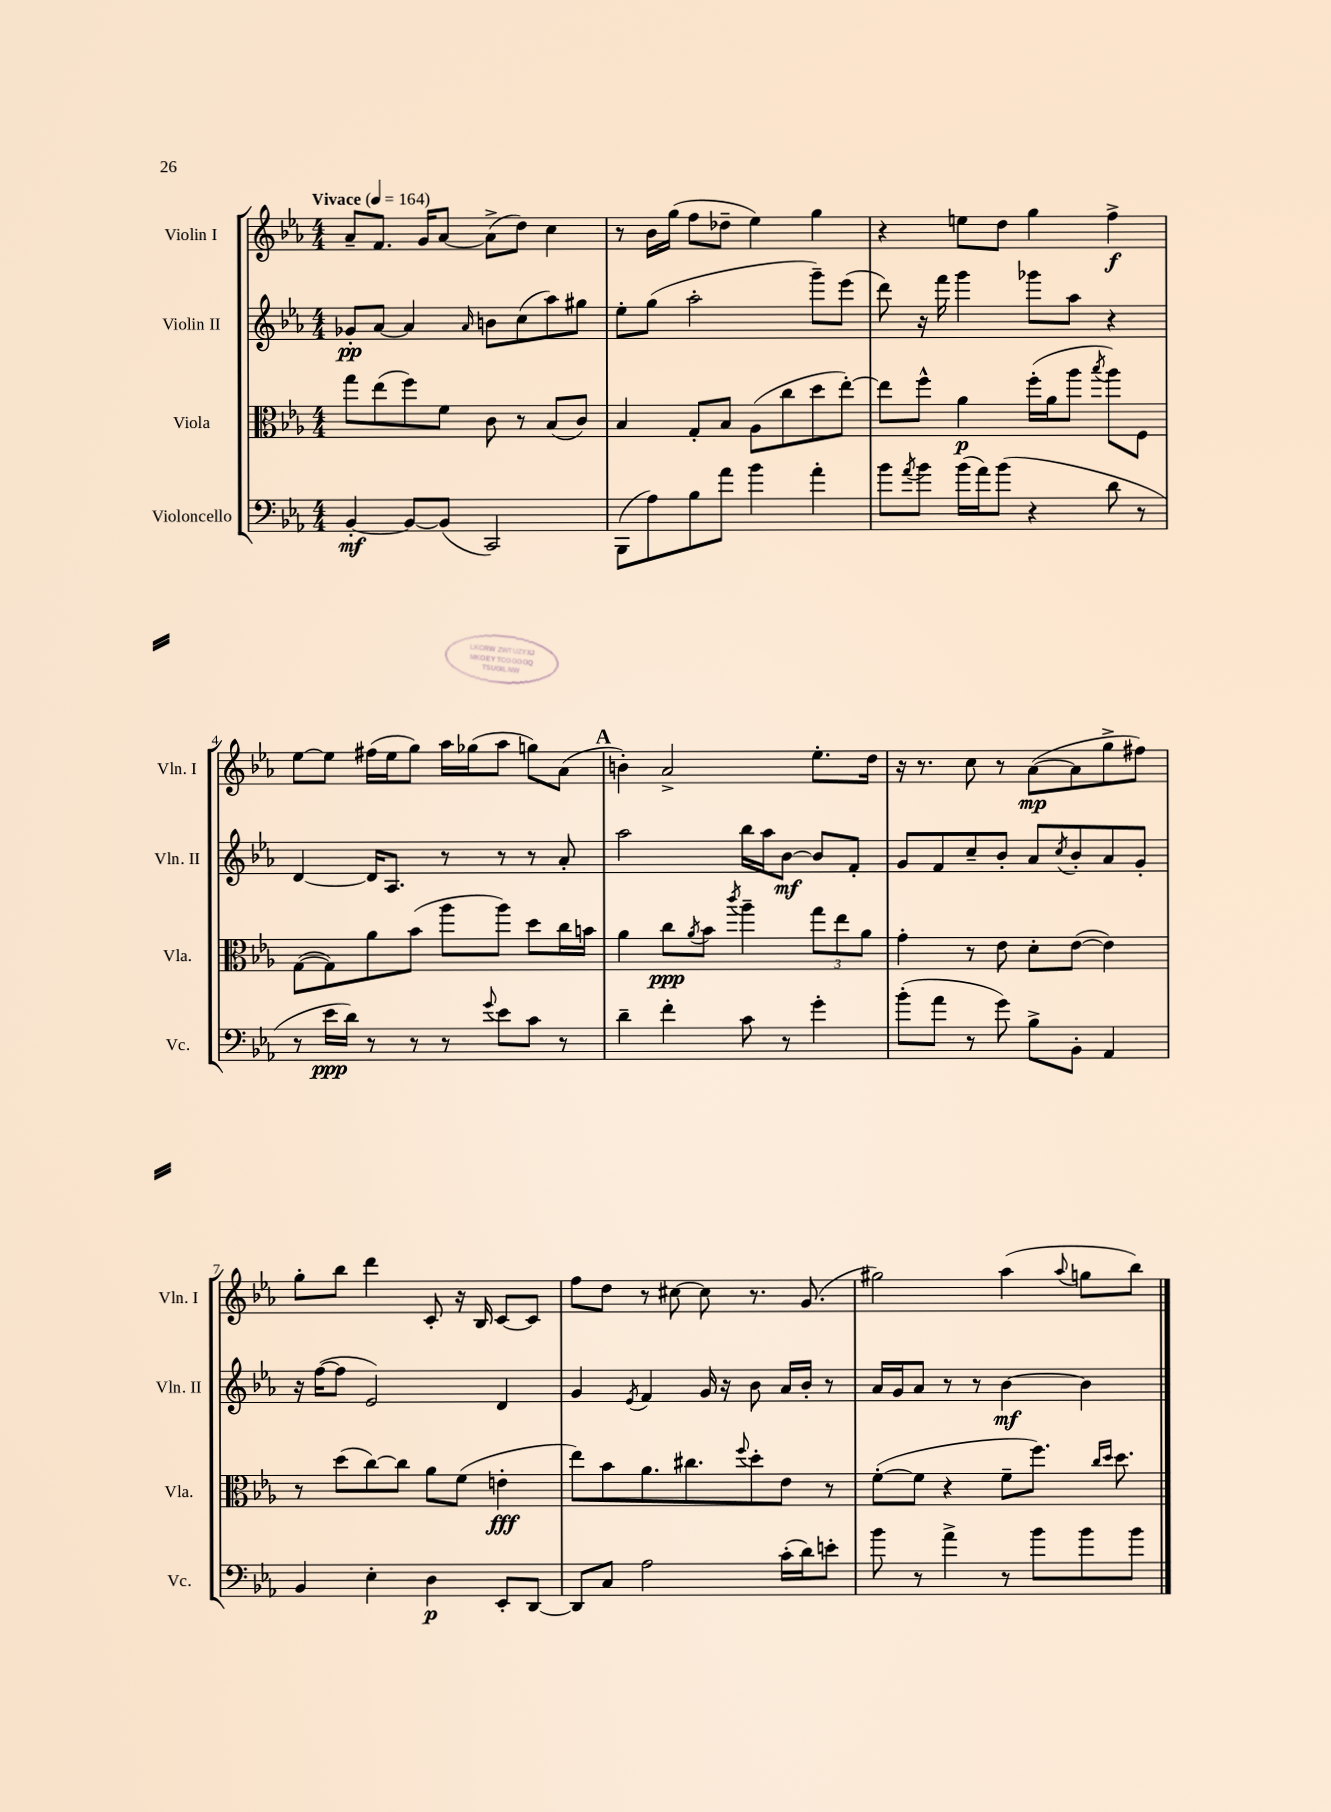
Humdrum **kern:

**kern	**kern	**kern	**kern
*staff4	*staff3	*staff2	*staff1
*clefF4	*clefC3	*clefG2	*clefG2
*k[b-e-a-]	*k[b-e-a-]	*k[b-e-a-]	*k[b-e-a-]
*M4/4	*M4/4	*M4/4	*M4/4
*MM164	*MM164	*MM164	*MM164
[4BB-'/	8gg\L	8g-'/L	8a-~/L
.	(8ee-\	[8a-/J	8.f/J
8BB-/_L	8ff\)	4a-/]	.
.	.	.	16g/LK
(8BB-/]J	8f\J	.	[8a-/J
.	.	16qqa-/	.
2CC/)	8c\	8b\L	(8a-^\]L
.	8r	(8cc\	8dd\J)
.	(8B-/L	8aa-\)	4cc\
.	8c/J)	8gg#\J	.
=	=	=	=
(8BBB-\L	4B-/	8ee-'\L	8r
8A-\)	.	(8gg\J	16b-\LL
.	.	.	(16gg\JJ
8B-\	8G'/L	2aa-'\	8ff\L
8a-\J	8B-/J	.	8dd-~\J
4b-\	(8A-\L	.	4ee-\)
.	8cc\	.	.
4a-'\	8dd\	8ggg~\L)	4gg\
.	[8ee-'\J)	(8eee-\J	.
=	=	=	=
8b-\L	8ee-\]L	8ddd\)	4r
8qa-/	.	.	.
8b-\J	8ff^^\J	16r	.
.	.	16fff\	.
(16b-\LL	4a-\	4ggg\	8ee\L
16a-\J)	.	.	.
(8b-\J	.	.	8dd\J
4r	(16ff'\LL	8ggg-\L	4gg\
.	16a-\J	.	.
.	8aa-\J	8aa-\J	.
.	8qbb-/	.	.
8d\	8aa-\L)	4r	4ff^\
8r	8F\J	.	.
=	=	=	=
8r	([8G\L	[4d/	[8ee-\L
16e-\LL	8G\])	.	8ee-\]J
16d\JJ)	.	.	.
8r	8a-\	16d/]LK	(16ff#\LL
.	.	8.A-/J	16ee-\J
8r	(8b-\J	.	8gg\J)
8r	8aa-\L	8r	16aa-\LL
.	.	.	(16gg-\J
8qqg/	.	.	.
8e-\L	8aa-\J)	8r	8aa-\J
8c\J	8dd\L	8r	8gg\L)
8r	16cc\L	8a-'/	(8a-\J
.	16b\JJ	.	.
=	=	=	=
4d~\	4a-\	2aa-\	4b'\)
4f'\	8cc\L	.	2a-^/
.	8qa-/	.	.
.	8b-\J	.	.
.	8qccc/	.	.
8c\	4aa-~\	16bb-\LL	.
.	.	16aa-\J	.
8r	.	[8b-\J	.
4g'\	12gg\L	8b-/]L	8.ee-'\L
.	12ee-\	.	.
.	.	8f'/J	.
.	12a-\J	.	.
.	.	.	16dd\Jk
=	=	=	=
(8b-'\L	4g'\	8g/L	16r
.	.	.	8.r
8a-\J	.	8f/	.
8r	8r	8cc~/	8cc\
8g\)	8e-\	8b-'/J	8r
8B-^\L	8d'\L	8a-/L	([8a-\L
.	.	8qcc/	.
8BB-'\J	([8e-\J	8b-'/	8a-\]
4AA-/	4e-\])	8a-/	8gg^\
.	.	8g'/J	8ff#\J)
=	=	=	=
4BB-/	8r	16r	8gg'\L
.	.	([16ff\LK	.
.	(8dd\L	8ff\]J	8bb-\J
4E-'\	[8cc\)	2e-/)	4ddd\
.	8cc\]J	.	.
4D\	8a-\L	.	8c'/
.	(8f\J	.	16r
.	.	.	16B-/
8EE-'/L	4e'\	4d/	[8c/L
[8DD/J	.	.	8c/]J
=	=	=	=
8DD/]L	8ee-\L)	4g/	8ff\L
8C/J	8b-\	.	8dd\J
.	.	8qe-/	.
2A-\	8.a-\	4f/	8r
.	.	.	[8cc#\
.	8.cc#\	.	.
.	.	16g/	8cc#\]
.	.	16r	.
.	8qqff/	.	.
.	8dd'\	8b-\	8.r
(16c'\LL	8e-\J	16a-/LL	.
16d\J)	.	16b-'/JJ	(8.g/
8e'\J	8r	8r	.
=	=	=	=
8b-\	([8f'\L	16a-/LL	2gg#\)
.	.	16g/J	.
8r	8f\]J	8a-/J	.
4a-^\	4r	8r	.
.	.	8r	.
8r	8f~\L	[4b-\	(4aa-\
8b-\L	8.ff\J)	.	.
.	.	.	8qqaa-/
8b-\	.	4b-\]	8gg\L
.	16qqcc/LL	.	.
.	16qqdd/JJ	.	.
.	8.dd\	.	.
8b-\J	.	.	8bb-\J)
==	==	==	==
*-	*-	*-	*-
